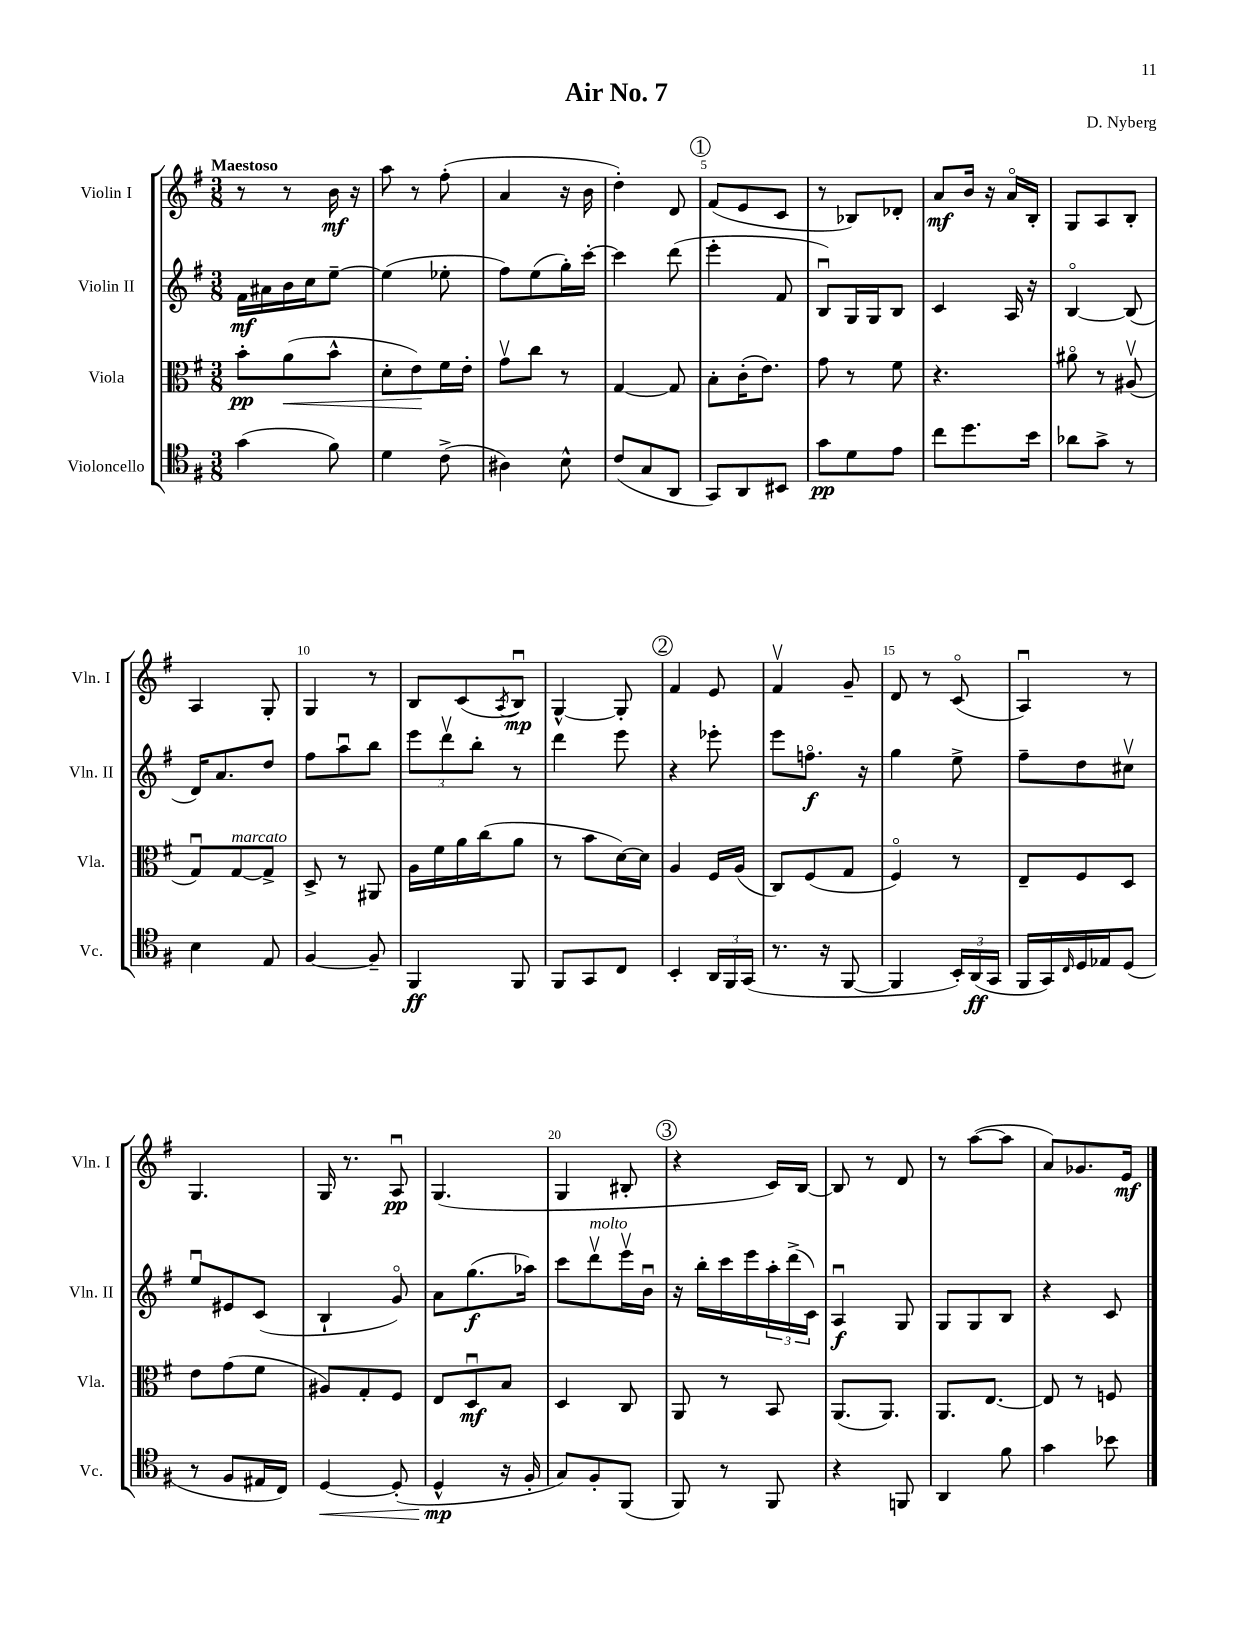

**kern	**dynam	**kern	**dynam	**kern	**dynam	**kern	**dynam
*part4	*part4	*part3	*part3	*part2	*part2	*part1	*part1
*staff4	*staff4	*staff3	*staff3	*staff2	*staff2	*staff1	*staff1
*I"Violoncello	*	*I"Viola	*	*I"Violin II	*	*I"Violin I	*
*I'Vc.	*	*I'Vla.	*	*I'Vln. II	*	*I'Vln. I	*
*clefC4	*	*clefC3	*	*clefG2	*	*clefG2	*
*k[f#]	*	*k[f#]	*	*k[f#]	*	*k[f#]	*
*M3/8	*	*M3/8	*	*M3/8	*	*M3/8	*
=1	=1	=1	=1	=1	=1	=1	=1
!	!	!	!	!	!	!LO:TX:a:B:t=Maestoso	!
(4g\	.	8b'\L	pp	16f#\LL	mf	8r	.
.	.	.	.	16a#X\	.	.	.
!	!	!	!LO:HP:b	!	!	!	!
.	.	(8a\	<	16b\	.	8r	.
.	.	.	.	16cc\J	.	.	.
8f#\)	.	8b^^\J	.	[8ee~\J	.	16b\	mf
.	.	.	.	.	.	16r	.
=2	=2	=2	=2	=2	=2	=2	=2
4d\	.	8d'\L	.	(4ee\]	.	8aa\	.
.	.	8e\)	.	.	.	8r	.
(8c^\	.	16f#\L	[	8ee-X'\	.	(8ff#'\	.
.	.	16e'\JJ	.	.	.	.	.
=3	=3	=3	=3	=3	=3	=3	=3
4A#X\)	.	8gv\L	.	8ff#\L)	.	4a/	.
.	.	8cc\J	.	(8ee\	.	.	.
8B^^\	.	8r	.	16gg'\L)	.	16r	.
.	.	.	.	[16ccc'\JJ	.	16b\	.
=4	=4	=4	=4	=4	=4	=4	=4
(8c/L	.	[4G/	.	4ccc\]	.	4dd'\)	.
8G/	.	.	.	.	.	.	.
8AA/J	.	8G/]	.	(8ddd\	.	8d/	.
!!LO:REH:place=s1:t=1
=5	=5	=5	=5	=5	=5	=5	=5
8GG/L)	.	8B'\L	.	4eee'\	.	(8f#/L	.
8AA/	.	(16c'\K	.	.	.	8e/	.
.	.	8.e\J)	.	.	.	.	.
8BB#X/J	.	.	.	8f#/	.	8c/J	.
=6	=6	=6	=6	=6	=6	=6	=6
8g\L	pp	8g\	.	8Bu/L)	.	8r	.
8d\	.	8r	.	16G/L	.	8B-X/L)	.
.	.	.	.	16G/J	.	.	.
8e\J	.	8f#\	.	8B/J	.	8d-X'/J	.
=7	=7	=7	=7	=7	=7	=7	=7
8cc\L	.	4.r	.	4c/	.	8a/L	mf
8.dd\	.	.	.	.	.	16b/Jk	.
.	.	.	.	.	.	16r	.
.	.	.	.	16A/	.	16a/LL	.
16b\Jk	.	.	.	16r	.	16B'/JJ	.
=8	=8	=8	=8	=8	=8	=8	=8
8a-X\L	.	8a#X\	.	[4B/	.	8G/L	.
8g^\J	.	8r	.	.	.	8A/	.
8r	.	(8A#Xv/	.	(8B/]	.	8B'/J	.
!!LO:LB:g=z
=9	=9	=9	=9	=9	=9	=9	=9
4B\	.	8Gu/L)	.	16d/KL)	.	4A/	.
.	.	.	.	8.a/	.	.	.
!	!	!LO:TX:a:i:t=marcato	!	!	!	!	!
.	.	[8G/	.	.	.	.	.
8E/	.	8G^/J]	.	8dd/J	.	8G'/	.
=10	=10	=10	=10	=10	=10	=10	=10
[4F#/	.	8D^/	.	8ff#\L	.	4G/	.
.	.	8r	.	8aau\	.	.	.
8F#~/]	.	8AA#X/	.	8bb\J	.	8r	.
=11	=11	=11	=11	=11	=11	=11	=11
4FF#/	ff	16A\LL	.	12eee\L	.	8B/L	.
.	.	16f#\	.	.	.	.	.
.	.	.	.	12dddv\	.	.	.
.	.	16a\	.	.	.	(8c/	.
.	.	.	.	12bb'\J	.	.	.
.	.	(16cc\J	.	.	.	.	.
.	.	.	.	.	.	8qA/	.
8FF#/	.	8a\J	.	8r	.	8Bu/J)	mp
=12	=12	=12	=12	=12	=12	=12	=12
8FF#/L	.	8r	.	4ddd\	.	[4G^^/	.
8GG/	.	8b\L	.	.	.	.	.
8C/J	.	[16d\L)	.	8eee\	.	8G'/]	.
.	.	16d\JJ]	.	.	.	.	.
!!LO:REH:place=s1:t=2
=13	=13	=13	=13	=13	=13	=13	=13
4BB'/	.	4A/	.	4r	.	4f#/	.
24AA/LL	.	16F#/LL	.	8eee-X'\	.	8e/	.
24FF#/	.	.	.	.	.	.	.
.	.	(16A/JJ	.	.	.	.	.
(24GG/JJ	.	.	.	.	.	.	.
=14	=14	=14	=14	=14	=14	=14	=14
8.r	.	8C/L)	.	8eee\L	.	4f#v/	.
.	.	(8F#/	.	8.ffn\J	f	.	.
16r	.	.	.	.	.	.	.
[8FF#/	.	8G/J	.	.	.	8g~/	.
.	.	.	.	16r	.	.	.
=15	=15	=15	=15	=15	=15	=15	=15
4FF#/]	.	4F#/)	.	4gg\	.	8d/	.
.	.	.	.	.	.	8r	.
24BB'/LL)	.	8r	.	8ee^\	.	(8c/	.
(24AA/	ff	.	.	.	.	.	.
24GG/JJ	.	.	.	.	.	.	.
=16	=16	=16	=16	=16	=16	=16	=16
16FF#/LL	.	8E~/L	.	8ff#~\L	.	4Au/)	.
16GG/)	.	.	.	.	.	.	.
16qqC/	.	.	.	.	.	.	.
16D/	.	8F#/	.	8dd\	.	.	.
16E-X/J	.	.	.	.	.	.	.
(8D/J	.	8D/J	.	8cc#Xv\J	.	8r	.
!!LO:LB:g=z
=17	=17	=17	=17	=17	=17	=17	=17
8r	.	8e\L	.	8eeu/L	.	4.G/	.
8F#/L	.	(8g\	.	8e#X/	.	.	.
16E#X/L	.	8f#\J	.	(8c/J	.	.	.
16C/JJ)	.	.	.	.	.	.	.
=18	=18	=18	=18	=18	=18	=18	=18
!	!LO:HP:b	!	!	!	!	!	!
[4D/	<	8A#X/L)	.	4B`/	.	16G/	.
.	.	.	.	.	.	8.r	.
.	.	8G'/	.	.	.	.	.
(8D'/]	.	8F#/J	.	8g/)	.	8Au/	pp
=19	=19	=19	=19	=19	=19	=19	=19
4D^^/	mp	8E/L	.	8a\L	.	(4.G/	.
.	.	8Du/	mf	(8.gg\	f	.	.
16r	[	8B/J	.	.	.	.	.
16F#'/	.	.	.	16aa-X\Jk)	.	.	.
=20	=20	=20	=20	=20	=20	=20	=20
8G/L)	.	4D/	.	8ccc\L	.	4G/	.
!	!	!	!	!LO:TX:a:i:t=molto	!	!	!
8F#'/	.	.	.	8dddv\	.	.	.
(8FF#/J	.	8C/	.	16eeev\L	.	8B#X'/	.
.	.	.	.	16bu\JJ	.	.	.
!!LO:REH:place=s1:t=3
=21	=21	=21	=21	=21	=21	=21	=21
8FF#/)	.	8AA/	.	16r	.	4r	.
.	.	.	.	16bb'\LL	.	.	.
8r	.	8r	.	16ccc\	.	.	.
.	.	.	.	16eee\	.	.	.
8FF#/	.	8BB/	.	24aa'\	.	16c/LL)	.
.	.	.	.	(24ddd^\	.	.	.
.	.	.	.	.	.	[16B/JJ	.
.	.	.	.	24c\JJ)	.	.	.
=22	=22	=22	=22	=22	=22	=22	=22
4r	.	(8.AA/L	.	4Au/	f	8B/]	.
.	.	.	.	.	.	8r	.
.	.	8.AA/J)	.	.	.	.	.
8FFn/	.	.	.	8G/	.	8d/	.
=23	=23	=23	=23	=23	=23	=23	=23
4AA/	.	8.AA/L	.	8G/L	.	8r	.
.	.	.	.	8G/	.	([8aa\L	.
.	.	[8.E/J	.	.	.	.	.
8f#\	.	.	.	8B/J	.	8aa\J]	.
=24	=24	=24	=24	=24	=24	=24	=24
4g\	.	8E/]	.	4r	.	8a/L)	.
.	.	8r	.	.	.	8.g-X/	.
8b-X\	.	8Fn/	.	8c/	.	.	.
.	.	.	.	.	.	16e/Jk	mf
==	==	==	==	==	==	==	==
*-	*-	*-	*-	*-	*-	*-	*-
